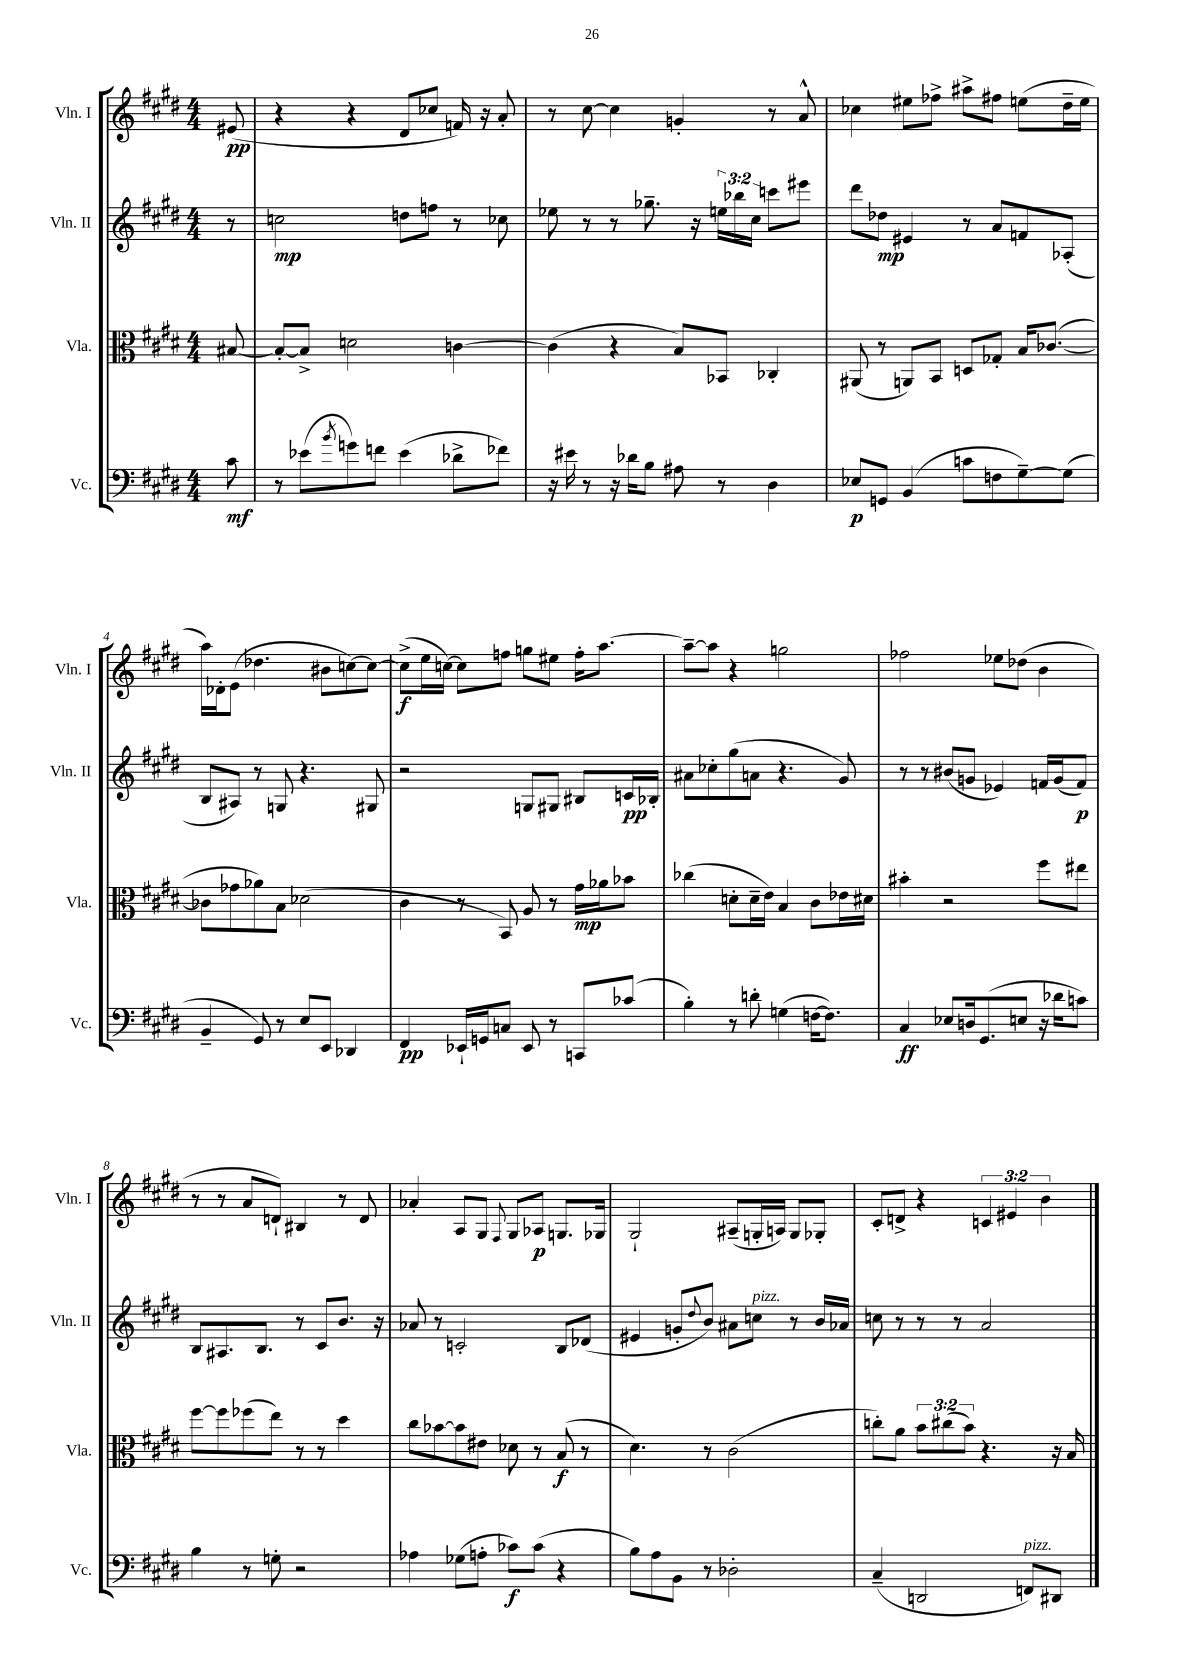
<<
\new StaffGroup <<
\new Staff = "s0" \with { instrumentName = "Vln. I" shortInstrumentName = "Vln. I" } {
    \clef treble \key e \major \numericTimeSignature \time 4/4 \override Staff.TupletNumber.text = #tuplet-number::calc-fraction-text \partial 8
    eis'8\pp( |
    r4 r4 dis'8 ces''8 f'16) r16 a'8-. |
    r8 cis''8~ cis''4 g'4-. r8 a'8-^ |
    ces''4 eis''8 fes''8-> ais''8-> fis''8 e''8( dis''16-- e''16 |
    a''16) des'16-. e'8( des''4. bis'8 c''8~) c''8~ |
    c''8->\f( e''16 c''16~) c''8 f''8 g''8 eis''8 f''16-. a''8.~ |
    a''8~-- a''8 r4 g''2 |
    fes''2 ees''8 des''8( b'4 |
    r8 r8 a'8 d'8-!) bis4 r8 d'8 |
    aes'4-. a8 gis8 \appoggiatura { fis8 } gis8 aes8\p g8. ges16 |
    gis2-! ais8--( g16-. a16) g8 ges8-. |
    cis'8-. d'8-> r4 \tuplet 3/2 { c'4 eis'4 b'4 } \bar "|." |
}
\new Staff = "s1" \with { instrumentName = "Vln. II" shortInstrumentName = "Vln. II" } {
    \clef treble \key e \major \numericTimeSignature \time 4/4 \override Staff.TupletNumber.text = #tuplet-number::calc-fraction-text \partial 8
    r8 |
    c''2\mp d''8 f''8 r8 ces''8 |
    ees''8 r8 r8 ges''8.-- r16 \tuplet 3/2 { e''16 bes''16 cis''16 } c'''8 eis'''8 |
    dis'''8 des''8\mp eis'4 r8 a'8 f'8 aes8-.( |
    b8 ais8) r8 g8 r4. gis8 |
    r2 g8 gis8 bis8 c'16\pp bes16-. |
    ais'8 ces''8-. gis''8( a'8 r4. gis'8) |
    r8 r8 bis'8( g'8 ees'4) f'16 g'16( f'8\p) |
    b8 ais8. b8. r8 cis'8 b'8. r16 |
    aes'8 r8 c'2-. b8 des'8( |
    eis'4 g'8-. \appoggiatura { dis''8 } b'8) ais'8 c''8^\markup { \italic "pizz." } r8 b'16 aes'16 |
    c''8 r8 r8 r8 a'2 \bar "|." |
}
\new Staff = "s2" \with { instrumentName = "Vla." shortInstrumentName = "Vla." } {
    \clef alto \key e \major \numericTimeSignature \time 4/4 \override Staff.TupletNumber.text = #tuplet-number::calc-fraction-text \partial 8
    bis8~ |
    bis8~-. bis8-> d'2 c'4~ |
    c'4( r4 b8) bes,8 ces4-. |
    ais,8( r8 a,8) b,8 d8 ges8-. b16 ces'8.~( |
    ces'8 ges'8 aes'8) b8 des'2( |
    cis'4 r8 b,8) a8 r8 gis'16\mp aes'16 bes'8 |
    ces''4( d'8-. d'16-- e'16) b4 cis'8 ees'16 dis'16 |
    bis'4-. r2 fis''8 eis''8 |
    fis''8~ fis''8 fes''8( e''8) r8 r8 dis''4 |
    cis''8 bes'8~ bes'8 eis'8 des'8 r8 b8\f( r8 |
    dis'4.) r8 cis'2( |
    c''8-.) a'8 \tuplet 3/2 { b'8 cis''8( b'8) } r4. r16 b16 \bar "|." |
}
\new Staff = "s3" \with { instrumentName = "Vc." shortInstrumentName = "Vc." } {
    \clef bass \key e \major \numericTimeSignature \time 4/4 \partial 8
    cis'8\mf |
    r8 ees'8( \acciaccatura { b'8 } g'8) f'8 ees'4( des'8-> fes'8) |
    r16 eis'16 r8 r16 des'16 b8 ais8 r8 dis4 |
    ees8\p g,8 b,4( c'8 f8 gis8~--) gis8( |
    b,4-- gis,8) r8 e8 e,8 des,4 |
    fis,4\pp ees,16-! g,16 c8 ees,8 r8 c,8 ces'8( |
    b4-.) r8 d'8-. g4( f16~ f8.) |
    cis4\ff ees8 d16 gis,8.( e8 r16 des'16 c'8) |
    b4 r8 g8-. r2 |
    aes4 ges8( a8-. ces'8\f) ces'8( r4 |
    b8) a8 b,8 r8 des2-. |
    cis4--( d,2 f,8^\markup { \italic "pizz." }) dis,8 \bar "|." |
}
>>
>>
